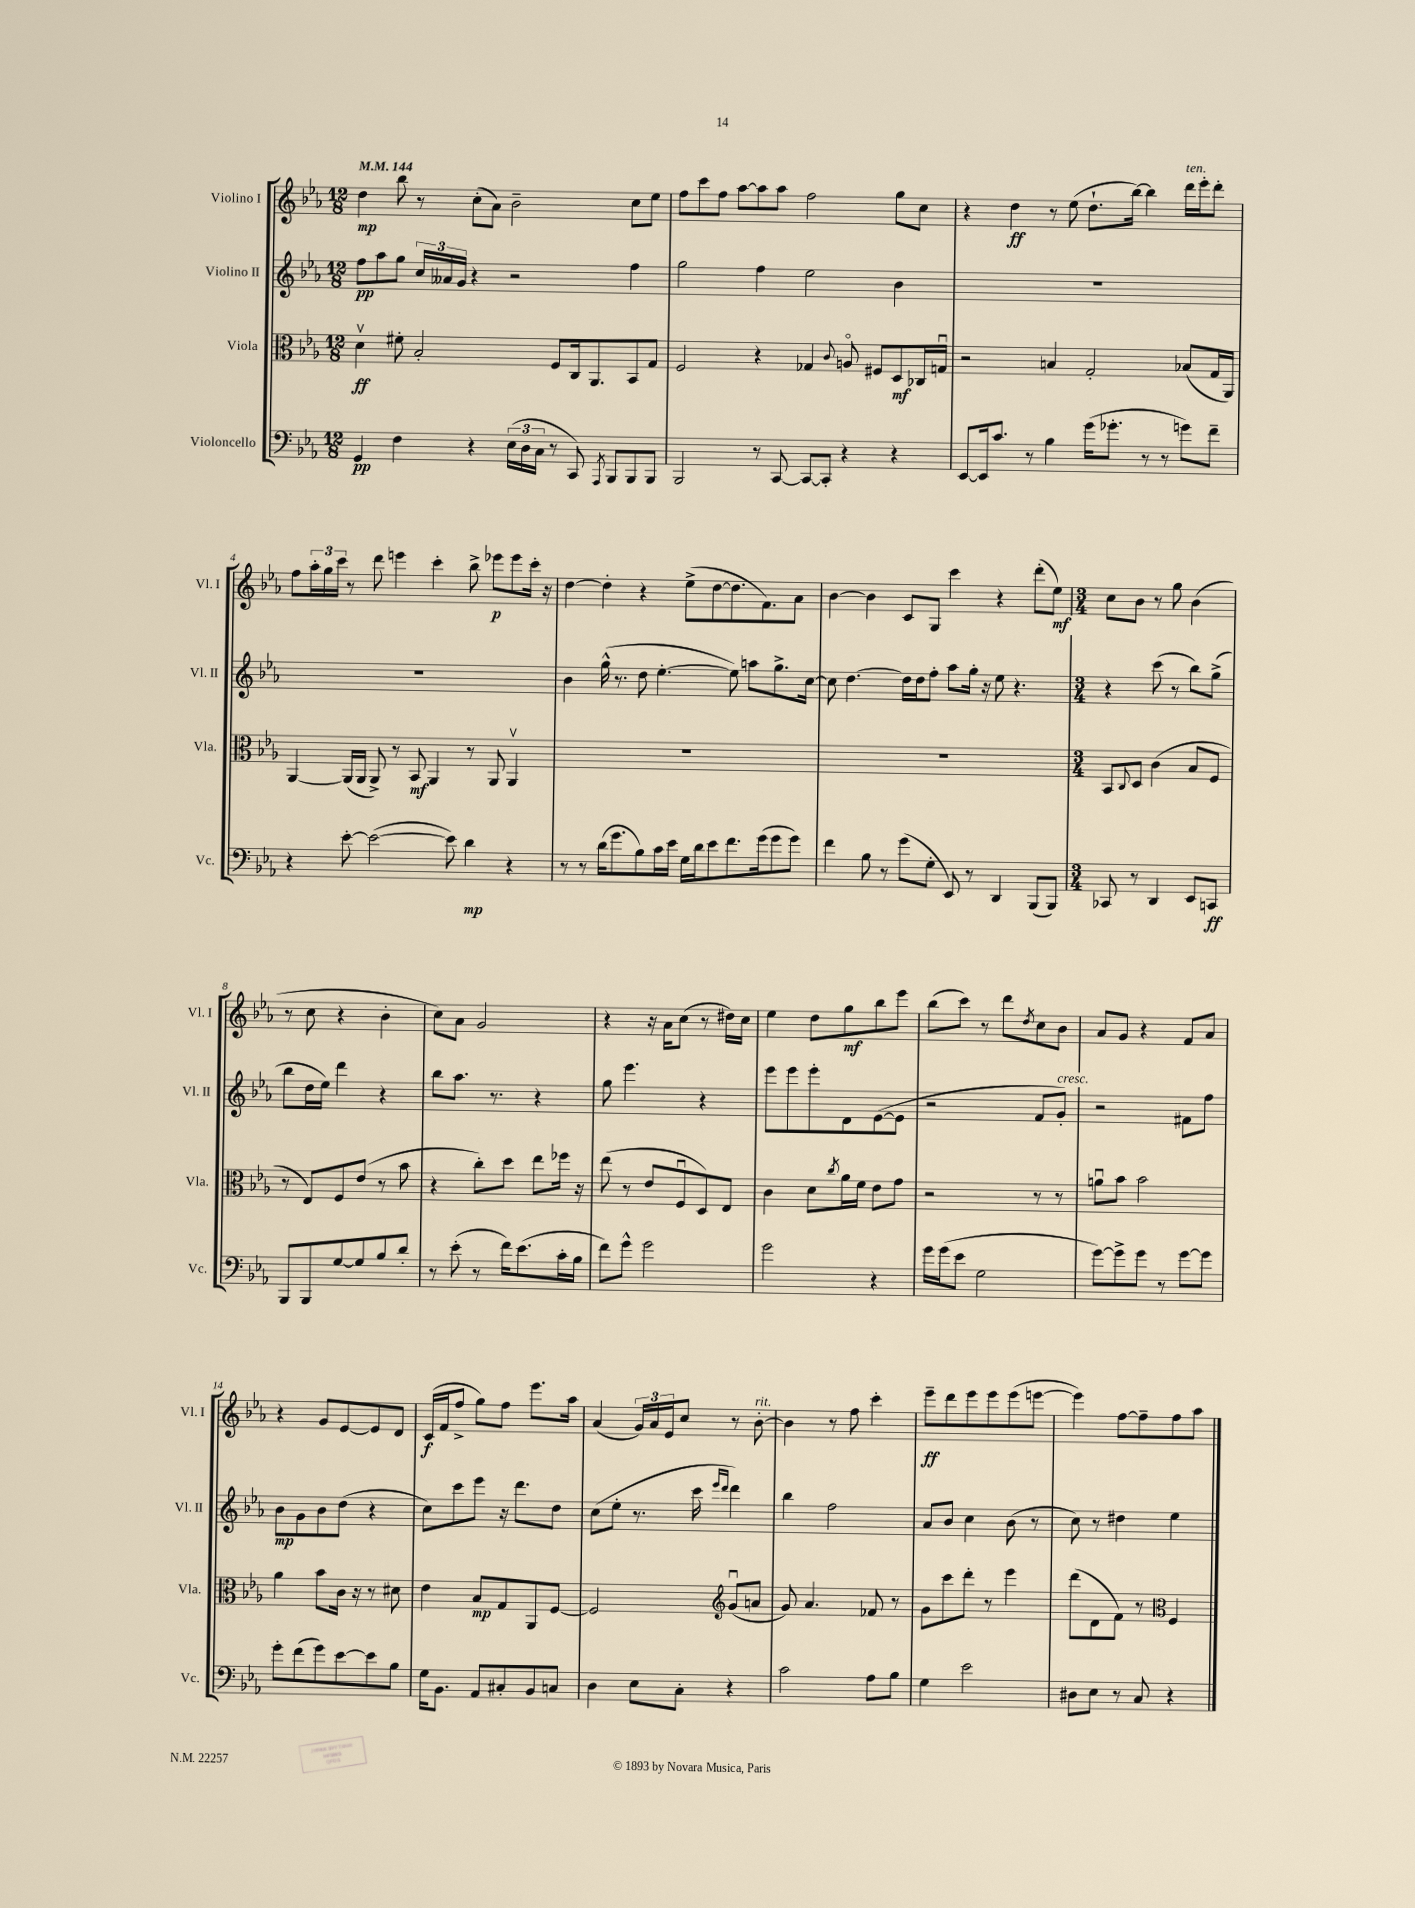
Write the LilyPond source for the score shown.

<<
\new StaffGroup <<
\new Staff = "s0" \with { instrumentName = "Violino I" shortInstrumentName = "Vl. I" } {
    \clef treble \key ees \major \numericTimeSignature \time 12/8 \tempo 4 = 144
    d''4\mp bes''8 r8 c''8-.( aes'8) bes'2-- c''8 ees''8 |
    f''8 c'''8 f''8 aes''8~ aes''8 aes''8 f''2 g''8 c''8 |
    r4 d''4\ff r8 ees''8( d''8.-! bes''16~) bes''4 d'''16^\markup { \italic "ten." } ees'''16-. d'''8-. |
    f''8 \tuplet 3/2 { aes''16-. g''16 c'''16 } r8 d'''8 e'''4 c'''4-. bes''8-> ees'''8\p ees'''8 c'''16-. r16 |
    d''4~ d''4-. r4 ees''8->( d''8~ d''8. f'8.) aes'8 |
    bes'4~ bes'4 c'8 g8 c'''4 r4 d'''8-.( ees''8\mf) |
    \numericTimeSignature \time 3/4 c''8 bes'8 r8 g''8 bes'4( |
    r8 c''8 r4 bes'4-. |
    c''8) aes'8 g'2 |
    r4 r16 aes'16 c''8( r8 dis''16) c''16 |
    ees''4 d''8 g''8\mf bes''8 ees'''8 |
    bes''8( c'''8) r8 d'''8 \acciaccatura { d''8 } c''8 bes'8 |
    aes'8 g'8 r4 f'8 aes'8 |
    r4 g'8 ees'8~ ees'8 d'8 |
    c'16\f( f'16 f''8-> g''8) f''8 ees'''8. aes''16 |
    aes'4( \tuplet 3/2 { g'16) aes'16 ees'16 } c''8 r8 bes'8~-.^\markup { \italic "rit." } |
    bes'4 r8 f''8 c'''4-. |
    ees'''8--\ff d'''8 ees'''8 ees'''8 ees'''8( e'''8~ |
    e'''4) f''8~ f''8-- f''8 aes''8 \bar "|." |
}
\new Staff = "s1" \with { instrumentName = "Violino II" shortInstrumentName = "Vl. II" } {
    \clef treble \key ees \major \numericTimeSignature \time 12/8
    f''8\pp aes''8 g''8 \tuplet 3/2 { c''16 aeses'16 g'16 } r4 r2 f''4 |
    g''2 f''4 ees''2 bes'4 |
    R1. |
    R1. |
    bes'4 g''16-^( r8. d''8 ees''4.~-. ees''8) a''8 g''8.-> c''16~ |
    c''8 d''4.~ d''16 d''16 f''8-. aes''8 g''16-. r16 ees''8 r4. |
    \numericTimeSignature \time 3/4 r4 c'''8( r8 bes''8) g''8->( |
    bes''8 d''16 ees''16) d'''4 r4 |
    bes''8 aes''8. r8. r4 |
    g''8 ees'''4. r4 |
    ees'''8 ees'''8 ees'''8-. d'8 ees'8~( ees'8 |
    r2 f'8 g'8-.^\markup { \italic "cresc." }) |
    r2 fis'8 f''8 |
    bes'8\mp g'8 bes'8 d''8( r4 |
    c''8) c'''8 ees'''8 r16 d'''8. d''8 |
    c''8( ees''8-. r8. c'''16 \grace { ees'''16 d'''16 } d'''4) |
    bes''4 f''2 |
    aes'8 bes'8 c''4 bes'8( r8 |
    c''8) r8 dis''4 ees''4 \bar "|." |
}
\new Staff = "s2" \with { instrumentName = "Viola" shortInstrumentName = "Vla." } {
    \clef alto \key ees \major \numericTimeSignature \time 12/8
    d'4\upbow\ff fis'8-. bes2-. f8 c16 aes,8. bes,8 g8 |
    f2 r4 ges4 \appoggiatura { c'8 } a8\flageolet fis8 d8\mf ces16 g16\downbow |
    r2 b4 g2-. bes8( g16 aes,16) |
    aes,4~ aes,16( aes,16 aes,8->) r8 bes,8\mf aes,4 r8 aes,8 aes,4\upbow |
    R1. |
    R1. |
    \numericTimeSignature \time 3/4 bes,8 \appoggiatura { c8 } d8 c'4( bes8 f8 |
    r8 ees8) f8 ees'8( r8 bes'8 |
    r4 c''8-.) d''8 ees''8 fes''16 r16 |
    ees''8( r8 ees'8 f8\downbow d8) ees8 |
    c'4 d'8 \acciaccatura { c''8 } aes'16 f'16 ees'8 g'8 |
    r2 r8 r8 |
    a'8\downbow bes'8 bes'2 |
    aes'4 bes'8 c'16 r16 r8 dis'8 |
    ees'4 bes8\mp g8 aes,8 f8~ |
    f2 \clef treble g'8\downbow( a'8 |
    g'8) aes'4. fes'8 r8 |
    g'8 c'''8 d'''8-. r8 ees'''4 |
    d'''8( d'8 f'8) r8 \clef alto f4 \bar "|." |
}
\new Staff = "s3" \with { instrumentName = "Violoncello" shortInstrumentName = "Vc." } {
    \clef bass \key ees \major \numericTimeSignature \time 12/8
    g,4\pp f4 r4 \tuplet 3/2 { ees16( d16 c16 } r8 c,8) \acciaccatura { aes,,8 } bes,,8 bes,,8 bes,,8 |
    bes,,2 r8 c,8~ c,8~ c,8-. r4 r4 |
    ees,8~ ees,16 c'8. r8 bes4 g'16( ges'8.-. r8 r8 g'8) f'8-- |
    r4 ees'8~-. ees'2~( ees'8) d'4\mp r4 |
    r8 r8 d'16( g'8. bes8) c'16 ees'16 g16 d'16 ees'8 f'8. g'16( g'8 g'8) |
    f'4 bes8 r8 g'8( g8-. ees,8) r8 d,4 bes,,8( bes,,8) |
    \numericTimeSignature \time 3/4 ces,8 r8 d,4 ees,8 c,8\ff |
    bes,,8 bes,,8 g8~ g8 bes8 d'8-. |
    r8 ees'8-.( r8 f'16) ees'8.( c'16-. bes16 |
    f'8) g'8-^ g'2 |
    g'2 r4 |
    g'16 g'16( ees'8 g2 |
    g'8~) g'8-> g'8 r8 g'8~ g'8 |
    g'8-. f'8( g'8) ees'8~ ees'8 bes8 |
    g16 bes,8. aes,8 cis8-. bes,8 c8 |
    d4 ees8 c8-. r4 |
    c'2 aes8 bes8 |
    g4 ees'2 |
    dis8 ees8 r8 c8 r4 \bar "|." |
}
>>
>>
